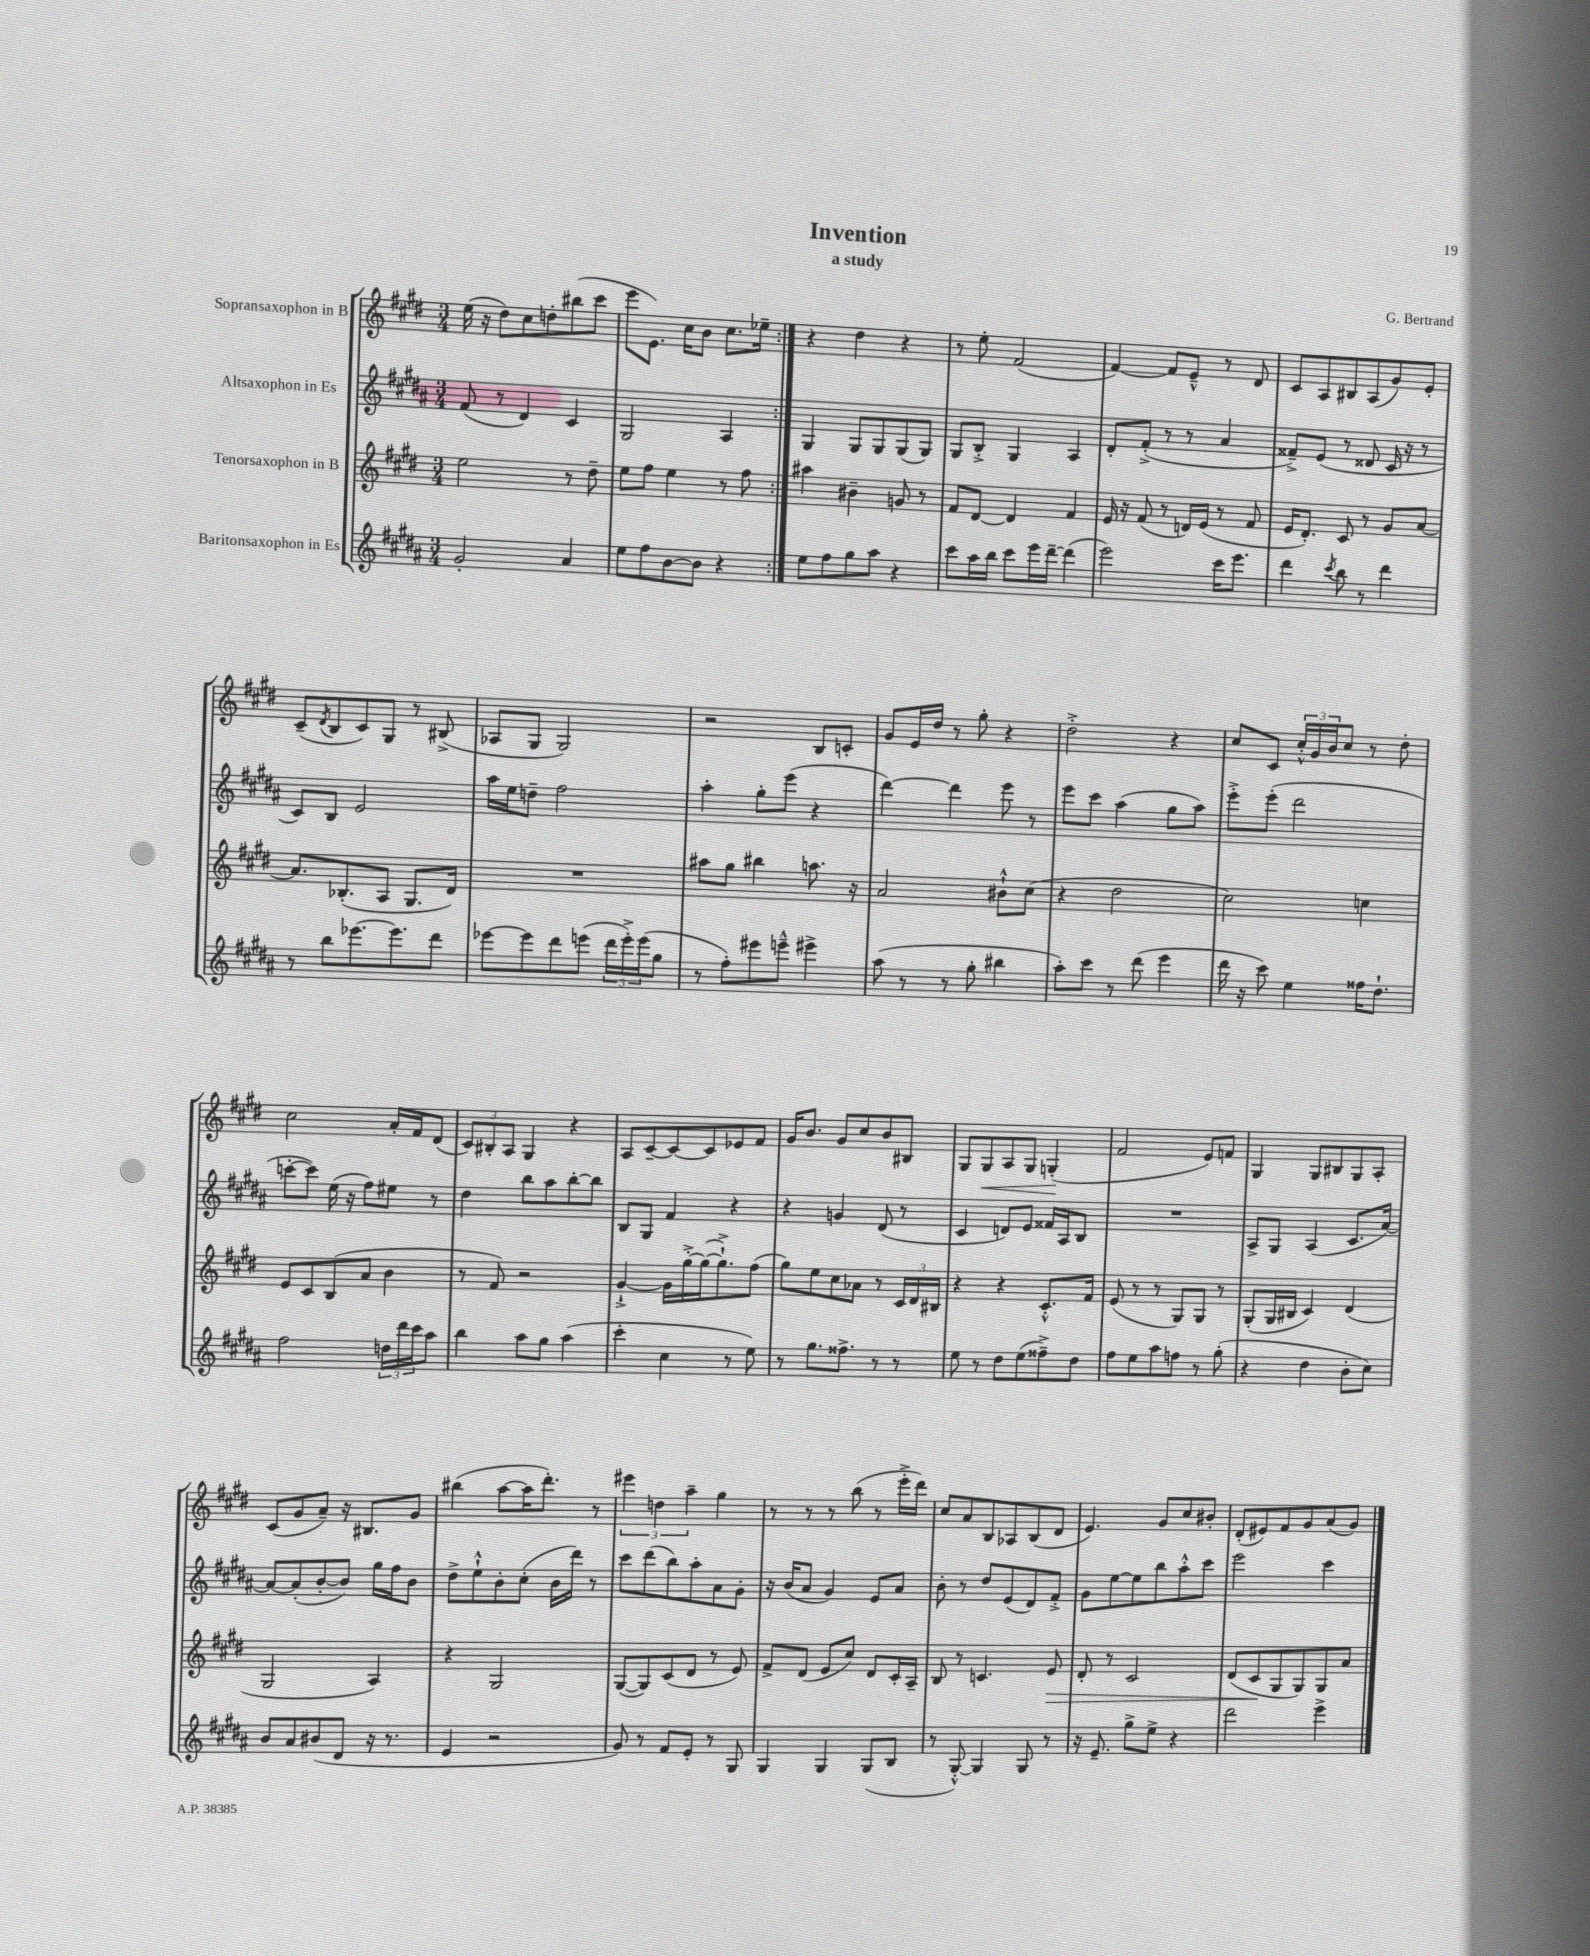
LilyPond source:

\header { title = "Invention" composer = "G. Bertrand" subtitle = "a study" }
<<
\new StaffGroup <<
\new Staff = "s0" \with { instrumentName = "Sopransaxophon in B" } {
    \clef treble \key e \major \numericTimeSignature \time 3/4
    \repeat volta 2 { e''16( r16 dis''8) cis''8 d''8-. bis''8( cis'''8 |
    e'''8 e'8.) cis''16 b'8 cis''8. ees''16-- | }
    r4 dis''4 r4 |
    r8 e''8-. fis'2( |
    fis'4~) fis'8 e'8---^ r8 dis'8 |
    cis'8 a8 bis8 a8( gis'8) e'8-. |
    cis'8--( \acciaccatura { dis'8 } b8 cis'8) gis8 r8 bis8->( |
    aes8 gis8 gis2) |
    r2 b8 c'8-. |
    gis'8 e'16 dis''16 r8 gis''8-. r4 |
    dis''2-.-> r4 |
    cis''8 cis'8 \tuplet 3/2 { cis''16-.-^ gis'16 b'16 } cis''8 r8 dis''8-. |
    cis''2 a'16-. fis'16 dis'8( |
    \tuplet 3/2 { cis'8) bis8-. a8 } gis4 r4 |
    a8 cis'8~-- cis'8~ cis'8 ees'8 fis'8 |
    gis'16 b'8. gis'8 cis''8 b'8 bis8 |
    gis8 gis8\< a8 gis8 g4-.\!( |
    fis'2 e'8) f'8 |
    gis4 gis8 bis8 gis8 a8-. |
    cis'8( gis'8 a'8--) r16 bis8. gis'8 |
    bis''4( a''8~ a''16 dis'''8.-.) r8 |
    \tuplet 3/2 { eis'''4 d''4 a''4-- } gis''4 |
    r8 r8 r8 b''8( r8 e'''16-.-> dis'''16) |
    cis''8 a'8 b8 aes8 b8( dis'8 |
    e'4.) gis'8 cis''8 bis'8-. |
    dis'8-.( eis'8) fis'8 gis'8 a'8( gis'8) \bar "|." |
}
\new Staff = "s1" \with { instrumentName = "Altsaxophon in Es" } {
    \clef treble \key b \major \numericTimeSignature \time 3/4
    \repeat volta 2 { fis'8( r8 dis'4) cis'4 |
    gis2 ais4 | }
    gis4 gis8 gis8 gis8( gis8) |
    gis8 b8-.-> gis4 ais4 |
    dis'8-. fis'8-.->( r8 r8 ais'4 |
    fisis'8--->) e'8( r8 disis'8 cis'16 r16 r8 |
    cis'8) b8 e'2 |
    ais''16 e''16 d''8-- fis''2 |
    ais''4-. gis''8-. e'''8( r4 |
    dis'''4~) dis'''4 e'''8 r8 |
    e'''8 cis'''8 ais''4( gis''8 ais''8) |
    e'''8-.-> e'''8-.( dis'''2 |
    c'''8~-. c'''8) e''16( r16 fis''8) eis''8 r8 |
    dis''4 b''8 ais''8 b''8~-. b''8 |
    b8 gis8 fis'4 r4 |
    r4 g'4 dis'8( r8 |
    cis'4 d'8) e'8 fisis'16 ais16 b8 |
    R2. |
    ais8-> gis8 ais4( cis'8. ais'16~) |
    ais'8~ ais'8-.( b'8~-. b'8) gis''16 fis''16 b'8 |
    dis''8-> e''8-!-^ b'8-. cis''8-.( b'16 dis'''16) r8 |
    cis'''8 dis'''8( b''8) ais''8-. ais'8 gis'8-. |
    r16 b'16( ais'8 gis'4) e'8 ais'8 |
    b'8-. r8 dis''8 e'8( dis'8) fis'8-.-> |
    gis'8 e''8~ e''8 b''8 ais''8-.-^ cis'''8 |
    e'''2 cis'''4 \bar "|." |
}
\new Staff = "s2" \with { instrumentName = "Tenorsaxophon in B" } {
    \clef treble \key e \major \numericTimeSignature \time 3/4
    \repeat volta 2 { e''2 r8 dis''8-- |
    e''8 fis''8 e''4 r8 fis''8 | }
    ais''4 bis'4-- g'8 r8 |
    fis'8 dis'8~ dis'4 fis'4 |
    e'16 r16 fis'8( r8 d'16) e'16( r8 fis'8 |
    e'16 dis'8.-.) cis'8 r8 gis'8 a'8~ |
    a'8. bes8.-.( a8 gis8. dis'16) |
    R2. |
    ais''8 gis''8 bis''4 a''8. r16 |
    a'2 bis'8-!-^ cis''8( |
    r4 dis''2 |
    cis''2) c''4 |
    e'8 cis'8 b8( a'8 b'4 |
    r8 fis'8) r2 |
    gis'4~-!-> gis'16 gis''16~-.-> gis''16~( gis''8.-!->) fis''8( |
    gis''8) e''8 cis''8 aes'8 r8 \tuplet 3/2 { cis'16 dis'16 bis16 } |
    r4 r4 cis'8.-.-^ fis'16 |
    e'8( r8 r8 gis8) gis8 r8 |
    gis8-.( gis16 bis16 cis'4) dis'4( |
    gis2 a4) |
    r4 gis2 |
    gis8~( gis8) cis'8( dis'8 r8 e'8) |
    fis'8-> dis'8( e'8 cis''8) dis'8 cis'16-. a16-- |
    b8 r8 c'4. e'8\> |
    dis'8-. r8 cis'2 |
    dis'8( cis'8\! gis8 gis8) gis8 a'8 \bar "|." |
}
\new Staff = "s3" \with { instrumentName = "Baritonsaxophon in Es" } {
    \clef treble \key b \major \numericTimeSignature \time 3/4
    \repeat volta 2 { gis'2-. ais'4 |
    e''8 fis''8 b'8~ b'8 r4 | }
    e''8 fis''8 gis''8 ais''8 r4 |
    cis'''8 ais''16 b''16 cis'''8 e'''16 dis'''16~-- dis'''4( |
    e'''2) cis'''16 e'''8. |
    dis'''4 \acciaccatura { cis'''8 } b''8 r8 dis'''4 |
    r8 b''8 ees'''8.~ ees'''8. dis'''8 |
    ees'''8~ ees'''8 dis'''8 e'''8( \tuplet 3/2 { dis'''16 e'''16-.->) e'''16( } gis''8 |
    r8 fis''8-.) eis'''8 e'''8---^ eis'''4-> |
    ais''8( r8 r8 gis''8-. bis''4 |
    ais''8-.) cis'''8 r8 dis'''8( e'''4 |
    dis'''16 r16 cis'''8) e''4 fisis''16 dis''8.-! |
    fis''2 \tuplet 3/2 { d''16 dis'''16 cis'''16 } ais''8 |
    b''4 ais''8 gis''8 ais''4( |
    cis'''4-. cis''4 r8 e''8) |
    r8 gis''8. fisis''8.-> r8 r8 |
    e''8 r8 dis''8 e''8( fisis''8--->) dis''8 |
    fis''8 e''8 ais''8 f''8 r8 gis''8-.( |
    r4 dis''4 b'8-. cis''8) |
    b'8 ais'8 bis'8( dis'8 r16 r8. |
    e'4 r2 |
    gis'8) r8 fis'8 e'8-. r8 gis8 |
    gis4 gis4 gis8( b8 |
    r8 gis8~-.-^) gis4 gis8 r8 |
    r16 e'8.-- gis''8-> e''8-> r4 |
    dis'''2 e'''4-> \bar "|." |
}
>>
>>
\layout { \context { \Score \remove "Bar_number_engraver" } }
